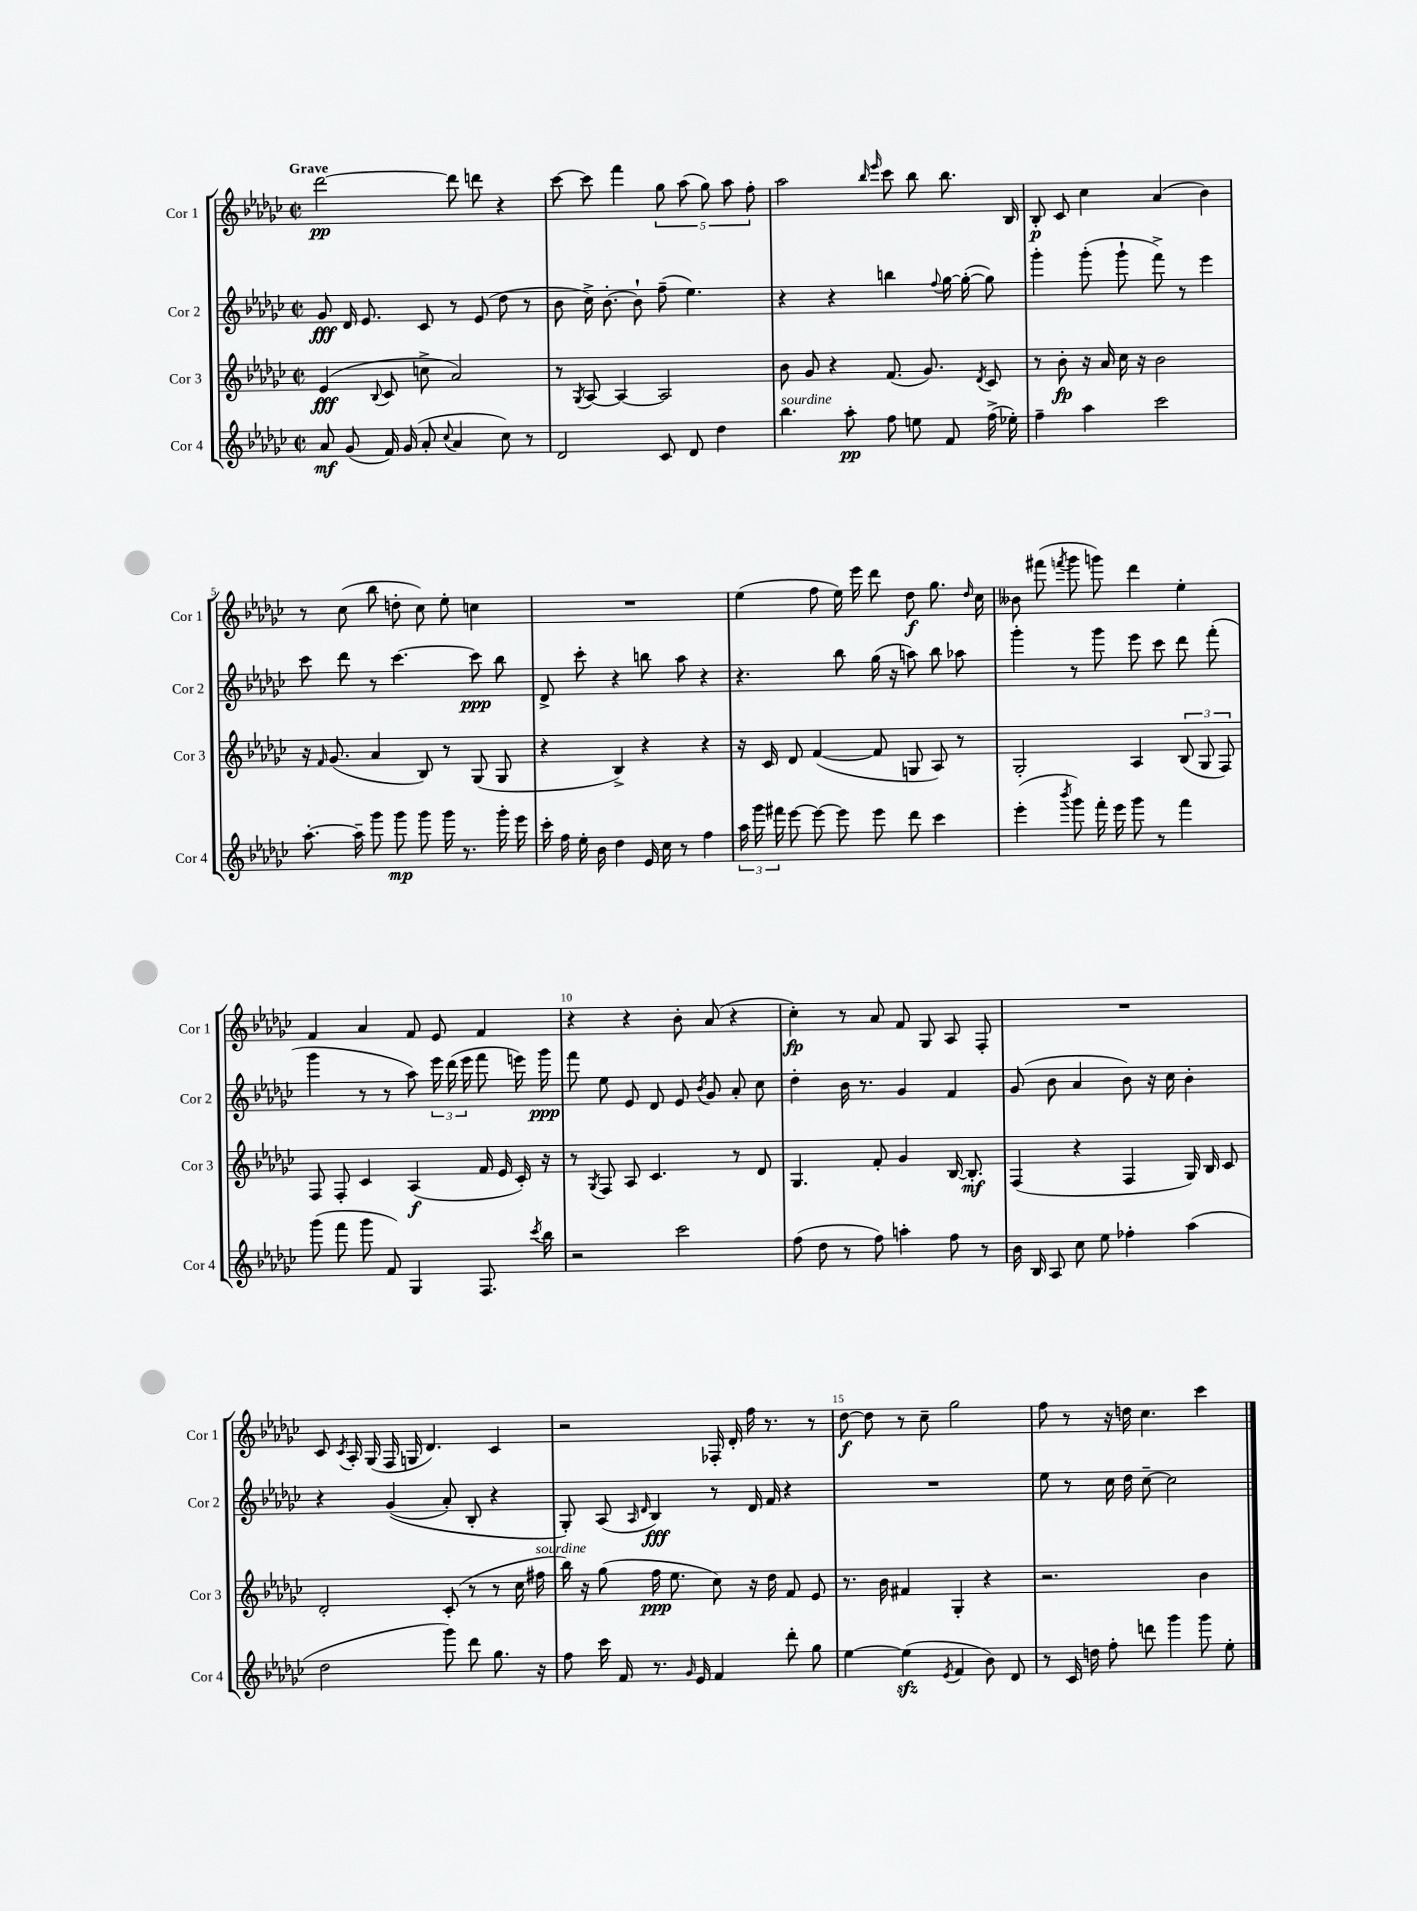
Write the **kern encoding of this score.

**kern	**kern	**kern	**kern
*staff4	*staff3	*staff2	*staff1
*clefG2	*clefG2	*clefG2	*clefG2
*k[b-e-a-d-g-c-]	*k[b-e-a-d-g-c-]	*k[b-e-a-d-g-c-]	*k[b-e-a-d-g-c-]
*M2/2	*M2/2	*M2/2	*M2/2
*met(c|)	*met(c|)	*met(c|)	*met(c|)
8a-/	(4e-/	8g-/	[2ddd-\
(8g-/	.	16d-/	.
.	.	8.e-/	.
.	8qqB-/	.	.
16f/)	8c-/	.	.
(16g-/	.	.	.
8a-'/	8cc^\	8c-/	.
8qqcc-/	.	.	.
4a-/	2a-/)	8r	8ddd-\]
.	.	(8e-/	8ddd\
8cc-\)	.	8dd-\	4r
8r	.	8r	.
=	=	=	=
2d-/	8r	8b-\	[8ccc-\
.	8qG-/	.	.
.	[8A-/	16cc-^\)	8ccc-\]
.	.	[8.b-'\	.
.	4A-/_	.	4fff\
.	.	8b-`\]	.
8c-/	2A-/]	(8ff~\	10gg-\
.	.	.	(10aa-\
8d-/	.	4.ee-\)	.
.	.	.	10gg-\)
4dd-\	.	.	.
.	.	.	10aa-\
.	.	.	10ff'\
=	=	=	=
4.bb-\	8b-\	4r	2aa-\
.	8g-/	.	.
.	4r	4r	.
8aa-'\	.	.	.
.	.	.	16qqbb-/
.	.	.	16qqeee-/
8ff\	(8.f/	4bb\	8ccc-\
8ee\	.	.	8bb-\
.	8.g-/)	.	.
.	.	8qqff/	.
8f/	.	[16gg-\	8.bb-\
.	.	(16gg-'\_	.
.	8qd-/	.	.
(16ff^\	8c-/	8gg-\])	.
16ee-'\)	.	.	16B-/
=	=	=	=
4ff~\	8r	4ggg-'\	8B-'/
.	8b-'\	.	8c-/
4aa-\	16r	(8ggg-'\	4cc-\
.	16a-/	.	.
.	16cc-\	8ggg-`\	.
.	16r	.	.
2ccc-\	2b-\	8fff^\)	(4a-/
.	.	8r	.
.	.	4eee-\	4b-\)
=	=	=	=
[8.aa-'\	16r	8ccc-\	8r
.	16qqf/	.	.
.	(8.g-/	.	.
.	.	8ddd-\	(8cc-\
16aa-~\]	.	.	.
8ggg-\	4a-/	8r	8bb-\
8ggg-\	.	[4.ccc-\	8dd'\
8ggg-\	8B-/)	.	8cc-\)
16ggg-\	8r	.	8ee-'\
8.r	.	.	.
.	(8G-/	8ccc-\]	4cc\
16ggg-'\	8G-/	8bb-\	.
16eee-\	.	.	.
=	=	=	=
16ccc-'\	4r	8d-^/	1r
16ff\	.	.	.
16ee-'\	.	8ccc-'\	.
16b-\	.	.	.
4dd-\	4B-^/)	4r	.
16e-/	4r	8bb\	.
16cc-\	.	.	.
8r	.	8aa-\	.
4ff\	4r	4r	.
=	=	=	=
24aa-\	16r	4.r	(4ee-\
24ggg-\	.	.	.
.	16c-/	.	.
24fff#\	.	.	.
[8eee-\	8d-/	.	.
8eee-\_	([4f/	.	8ff\
8eee-\]	.	8bb-\	16ee-\)
.	.	.	16eee-\
8eee-\	8f/]	(16gg-\	8ddd-\
.	.	16r	.
8ddd-\	8G/	8aa\)	8dd-\
4ccc-\	8A-/)	8bb-\	8.gg-\
.	8r	8aa-\	.
.	.	.	16qqdd-/
.	.	.	16cc-\
=	=	=	=
(4eee-'\	2G-'/	4ggg-'\	8b--\
.	.	.	(8fff#\
8qbbb-/	.	.	8qfff/
8ggg-\)	.	8r	8ggg-\
16fff'\	.	8ggg-\	8ggg\)
16eee-\	.	.	.
8ggg-\	4A-/	8eee-\	4ddd-\
8r	.	8ccc-\	.
4fff\	(12B-/	8ddd-\	4ee-'\
.	12G-/	.	.
.	.	(8fff'\	.
.	12F/)	.	.
=	=	=	=
(8ggg-\	8F/	4ggg-\	4f/
8fff\	8F'/	.	.
8ggg-\	4c-/	8r	4a-/
8f/)	.	8r	.
4G-/	(4A-/	8aa-\)	8f/
.	.	24eee-\	8e-/
.	.	(24ddd-\	.
.	.	24eee-\	.
8.F/	16f/	8fff\	4f/
.	16e-/	.	.
.	16c-'/)	16eee\)	.
8qccc-/	.	.	.
16bb-\	16r	16ggg-\	.
=	=	=	=
2r	8r	8fff\	4r
.	8qG-/	.	.
.	8F/	8ee-\	.
.	8A-/	8e-/	4r
.	4.c-/	8d-/	.
2ccc-\	.	8e-/	8b-'\
.	.	8qb-/	.
.	.	8g-/	(8a-/
.	8r	8a-'/	4r
.	8d-/	8cc-\	.
=	=	=	=
(8ff\	4.G-/	4dd-'\	4cc-'\)
8dd-\	.	.	.
8r	.	16b-\	8r
.	.	8.r	.
8ff\)	8f'/	.	8a-/
4aa'\	4g-/	4g-/	8f/
.	.	.	8G-/
8ff\	[16B-/	4f/	8A-/
.	8.B-'/]	.	.
8r	.	.	8F'/
=	=	=	=
16b-\	(4F/	(8g-/	1r
16B-/	.	.	.
8A-/	.	8b-\	.
8cc-\	4r	4a-/	.
8ee-\	.	.	.
4ff-'\	4F/	8b-\)	.
.	.	16r	.
.	.	16cc-\	.
(4aa-\	16G-/)	4b-'\	.
.	16B-/	.	.
.	8c-/	.	.
=	=	=	=
2dd-\	2d-'/	4r	8c-/
.	.	.	8qc-/
.	.	.	16A-'/
.	.	.	(16G-/
.	.	&((4g-/	16F/
.	.	.	16G/
.	.	.	4.d-/)
8ggg-\)	(8c-'/	8a-'/)	.
8ddd-\	8r	8B-'/	.
8.gg-\	8r	4r	4c-/
.	16cc-\	.	.
16r	16ff#\	.	.
=	=	=	=
8ff\	16bb-\)	8G-'/&)	2r
.	16r	.	.
16ccc-\	(8gg-\	(8A-/	.
16f/	.	.	.
.	.	16qqA-/	.
.	.	16qqd-/	.
8.r	16ff\	4B-/)	.
.	8.ee-\	.	.
16qqg-/	.	.	.
16e-/	.	.	.
4f/	8cc-\)	8r	16F-'/
.	.	.	16d-'/
.	16r	16d-/	16ff\
.	16dd-\	16f/	8.r
8ddd-'\	8f/	4r	.
8gg-\	8e-/	.	8r
=	=	=	=
[4ee-\	8.r	1r	[8dd-\
.	.	.	8dd-\]
.	16b-\	.	.
(4ee-\]	4f#/	.	8r
.	.	.	8cc-~\
8qe-/	.	.	.
4f/	4G-'/	.	2gg-\
8b-\)	4r	.	.
8d-/	.	.	.
=	=	=	=
8r	2.r	8ee-\	8ff\
16c-/	.	8r	8r
16dd\	.	.	.
8ff'\	.	16cc-\	16r
.	.	16dd-\	16dd\
8ddd\	.	[8cc-~\	4.cc-\
4ggg-\	.	2cc-\]	.
8ggg-\	4b-\	.	4ccc-\
8ee-'\	.	.	.
==	==	==	==
*-	*-	*-	*-
